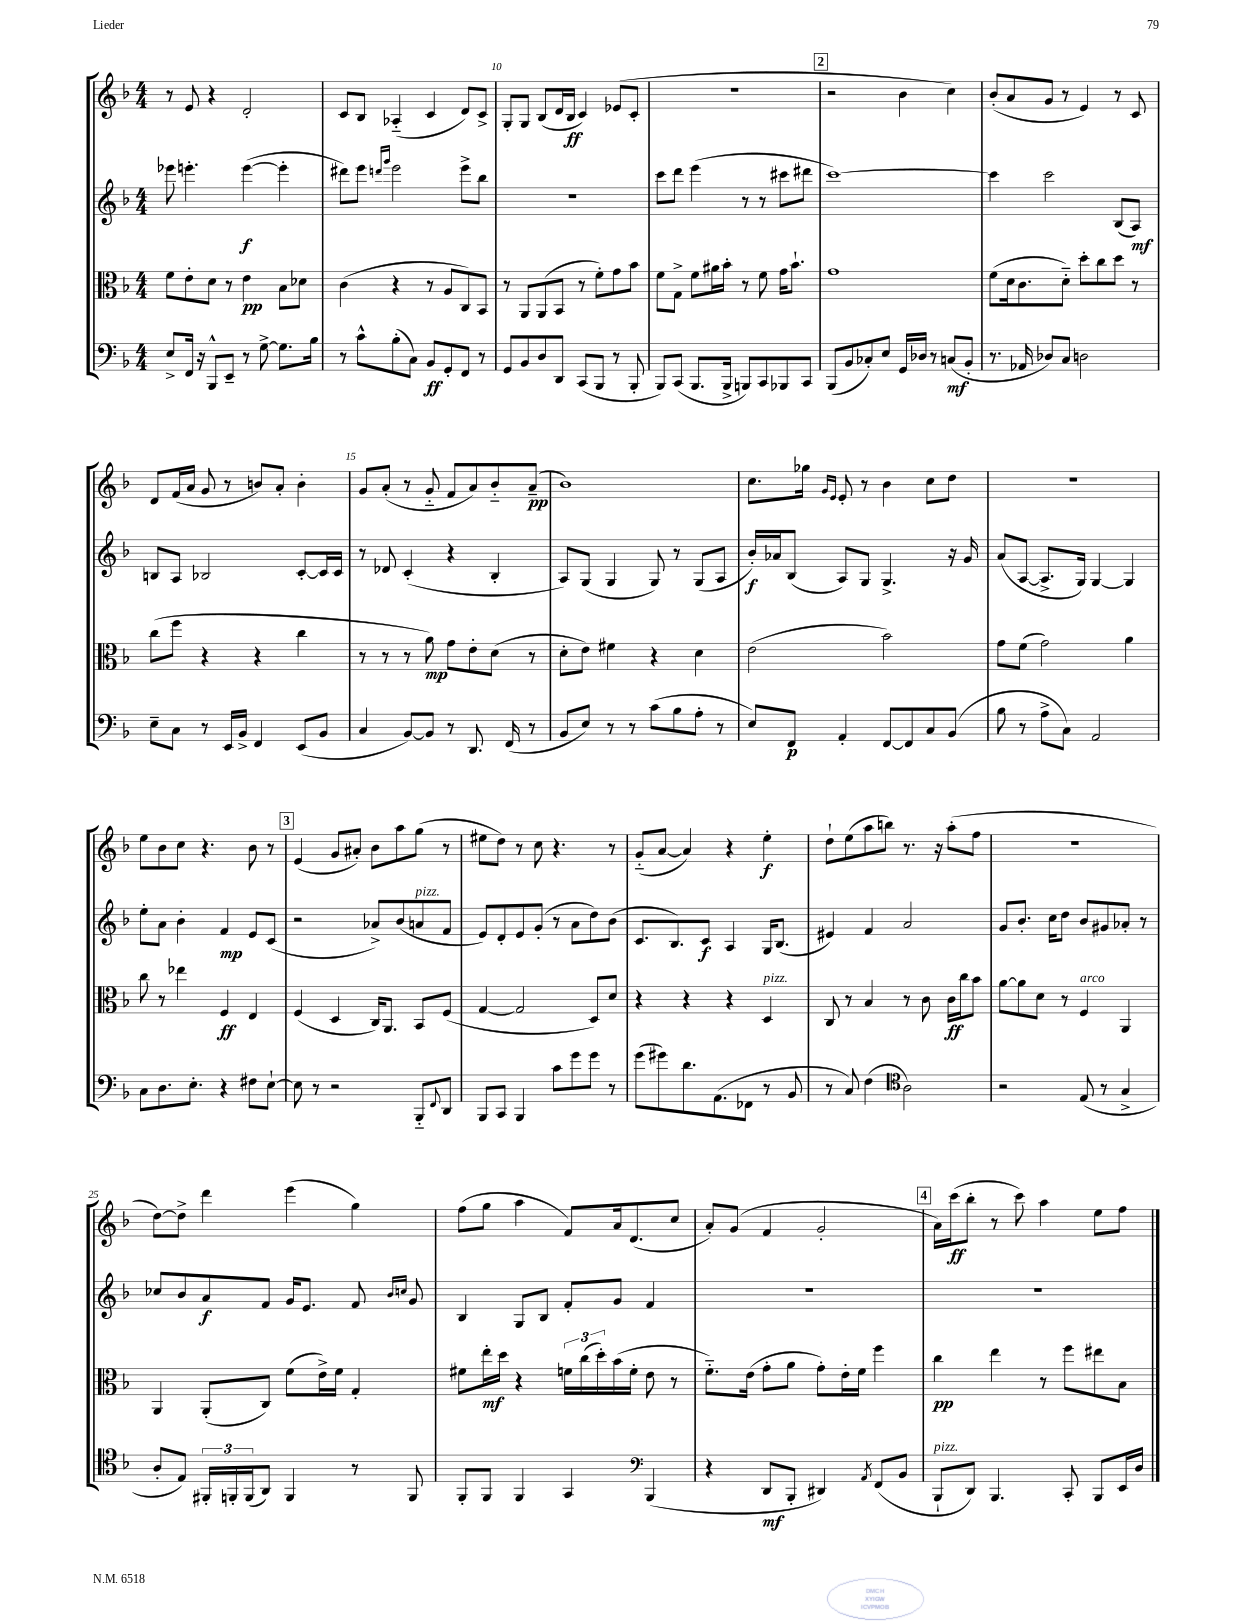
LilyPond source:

<<
\new StaffGroup <<
\new Staff = "s0" {
    \clef treble \key f \major \numericTimeSignature \time 4/4
    r8 e'8 r4 d'2-. |
    c'8 bes8 aes4-_( c'4 d'8) c'8-> |
    g8-. g8 bes8( d'16 bes16\ff c'4) ees'8( c'8-. |
    R1 |
    \mark \markup { \box "2" } r2 bes'4 c''4) |
    bes'8-.( a'8 g'8 r8 e'4) r8 c'8 |
    d'8 f'16( a'16 g'8 r8 b'8) a'8-. b'4-. |
    g'8 a'8-.( r8 g'8-_ f'8 a'8) bes'8-_ a'8--\pp( |
    bes'1) |
    c''8. ges''16 \grace { g'16 e'16 } e'8-. r8 bes'4 c''8 d''8 |
    R1 |
    e''8 bes'8 c''8 r4. bes'8 r8 |
    \mark \markup { \box "3" } e'4( g'8 ais'8-.) bes'8 a''8 g''8( r8 |
    eis''8 d''8) r8 c''8 r4. r8 |
    g'8-_( a'8~ a'4) r4 e''4-.\f |
    d''8-! e''8( a''8 b''8) r8. r16 a''8-.( f''8 |
    r1 |
    d''8~) d''8-> d'''4 e'''4( g''4) |
    f''8( g''8 a''4 f'8) a'16 d'8.( c''8 |
    a'8-.) g'8( f'4 g'2-. |
    \mark \markup { \box "4" } a'16) c'''16\ff( bes''8-. r8 c'''8) a''4 e''8 f''8 \bar "|." |
}
\new Staff = "s1" {
    \clef treble \key f \major \numericTimeSignature \time 4/4
    ees'''8 e'''4.-. e'''4~\f( e'''4-. |
    dis'''8) e'''8 \grace { d'''16 g'''16 } e'''2 e'''8-> bes''8 |
    R1 |
    c'''8 d'''8 e'''4( r8 r8 cis'''8 dis'''8 |
    \mark \markup { \box "2" } c'''1~) |
    c'''4 c'''2 bes8( a8\mf) |
    b8 a8 bes2 c'8~-. c'16 c'16 |
    r8 des'8 c'4-.( r4 bes4-. |
    a8) g8( g4 g8) r8 g8( a8 |
    bes'16-.\f) aes'16 bes8( a8) g8 g4.-> r16 g'16 |
    a'8( a8~ a8.-> g16) g4~ g4 |
    e''8-. a'8 bes'4-. f'4\mp e'8 c'8( |
    \mark \markup { \box "3" } r2 aes'8->) bes'8( a'8^\markup { \italic "pizz." } f'8 |
    e'8) d'8-. e'8 g'8-.( r8 a'8 d''8) bes'8( |
    c'8. bes8.) c'8\f a4 g16 bes8.( |
    eis'4) f'4 a'2 |
    g'8 bes'8.-. c''16 d''8 bes'8 gis'8 aes'8-. r8 |
    ces''8 bes'8 a'8\f f'8 g'16 e'8. f'8 \grace { bes'16 c''16 } g'8 |
    bes4 g8 bes8 f'8-. g'8 f'4 |
    R1 |
    \mark \markup { \box "4" } R1 \bar "|." |
}
\new Staff = "s2" {
    \clef alto \key f \major \numericTimeSignature \time 4/4
    f'8 e'8-. d'8 r8 e'4\pp bes8 des'8 |
    c'4( r4 r8 a8 c8) bes,8 |
    r8 a,8 a,8( bes,8 r8 f'8-.) g'8 bes'8 |
    f'8 g8-> f'8 ais'16 bes'16-. r8 f'8 g'16 bes'8.-! |
    \mark \markup { \box "2" } g'1 |
    f'8( d'16 c'8. d'8-_) d''8-. c''8 d''8 r8 |
    c''8( f''8 r4 r4 c''4 |
    r8 r8 r8 a'8\mp) g'8 e'8-. d'8( r8 |
    d'8-. e'8) fis'4 r4 d'4 |
    e'2( bes'2) |
    g'8 f'8( g'2) a'4 |
    c''8 r8 ees''4 f4\ff e4 |
    \mark \markup { \box "3" } f4( d4 c16) a,8. bes,8 f8( |
    g4~ g2 d8) d'8 |
    r4 r4 r4 d4^\markup { \italic "pizz." } |
    c8 r8 bes4 r8 c'8 c'16\ff c''16 bes'8 |
    a'8~ a'8 d'8 r8 f4^\markup { \italic "arco" } a,4 |
    a,4 a,8-.( c8) f'8( e'16->) f'16 g4-. |
    fis'8 e''16-.\mf d''16 r4 \tuplet 3/2 { f'16 c''16( d''16-.) } bes'16( f'16-. e'8 r8 |
    f'8.-_) e'16( g'8-. a'8 g'8-.) e'16-. f'16 f''4 |
    \mark \markup { \box "4" } c''4\pp e''4 r8 f''8 eis''8 bes8 \bar "|." |
}
\new Staff = "s3" {
    \clef bass \key f \major \numericTimeSignature \time 4/4
    e8-> f,16 r16 bes,,8-^ e,8-- r8 g8~-> g8. bes16 |
    r8 c'8-^ bes8-.( c8) bes,8\ff g,8-. f,8 r8 |
    g,8 bes,8 d8 d,8 c,8( bes,,8 r8 bes,,8-. |
    bes,,8) c,8( bes,,8. bes,,16-> b,,8) c,8 bes,,8 c,8 |
    \mark \markup { \box "2" } bes,,8( bes,8 ces8-.) e8 g,16 des16 r8 c8\mf( bes,8-. |
    r8. aes,16 des8) c8 d2 |
    e8-- c8 r8 e,16 bes,16-> f,4 e,8( bes,8 |
    c4 bes,8~) bes,8 r8 d,8. f,16( r8 |
    bes,8 e8) r8 r8 c'8( bes8 a8-. r8 |
    e8) f,8\p a,4-. f,8~ f,8 c8 bes,8( |
    bes8 r8 a8-> c8) a,2 |
    c8 d8. e8.-. r4 fis8 e8~-! |
    \mark \markup { \box "3" } e8 r8 r2 bes,,8-_ \appoggiatura { f,8 } d,8 |
    bes,,8 c,8 bes,,4 c'8 g'8 g'8 r8 |
    g'8( gis'8) d'8. a,8.( fes,8 r8 bes,8 |
    r8 c8) f4( \clef tenor a2) |
    r2 e8( r8 g4-> |
    a8-. e8) \tuplet 3/2 { fis,16-. f,16-. f,16( } a,8) f,4 r8 f,8 |
    f,8-. f,8 f,4 g,4 \clef bass bes,,4( |
    r4 d,8\mf bes,,8-. dis,4) \acciaccatura { a,8 } f,8( bes,8 |
    \mark \markup { \box "4" } bes,,8-!^\markup { \italic "pizz." } d,8) bes,,4. c,8-. bes,,8 e,16 d16 \bar "|." |
}
>>
>>
\layout { \context { \Score currentBarNumber = #8 \override BarNumber.break-visibility = ##(#f #t #t) barNumberVisibility = #(every-nth-bar-number-visible 5) } }
